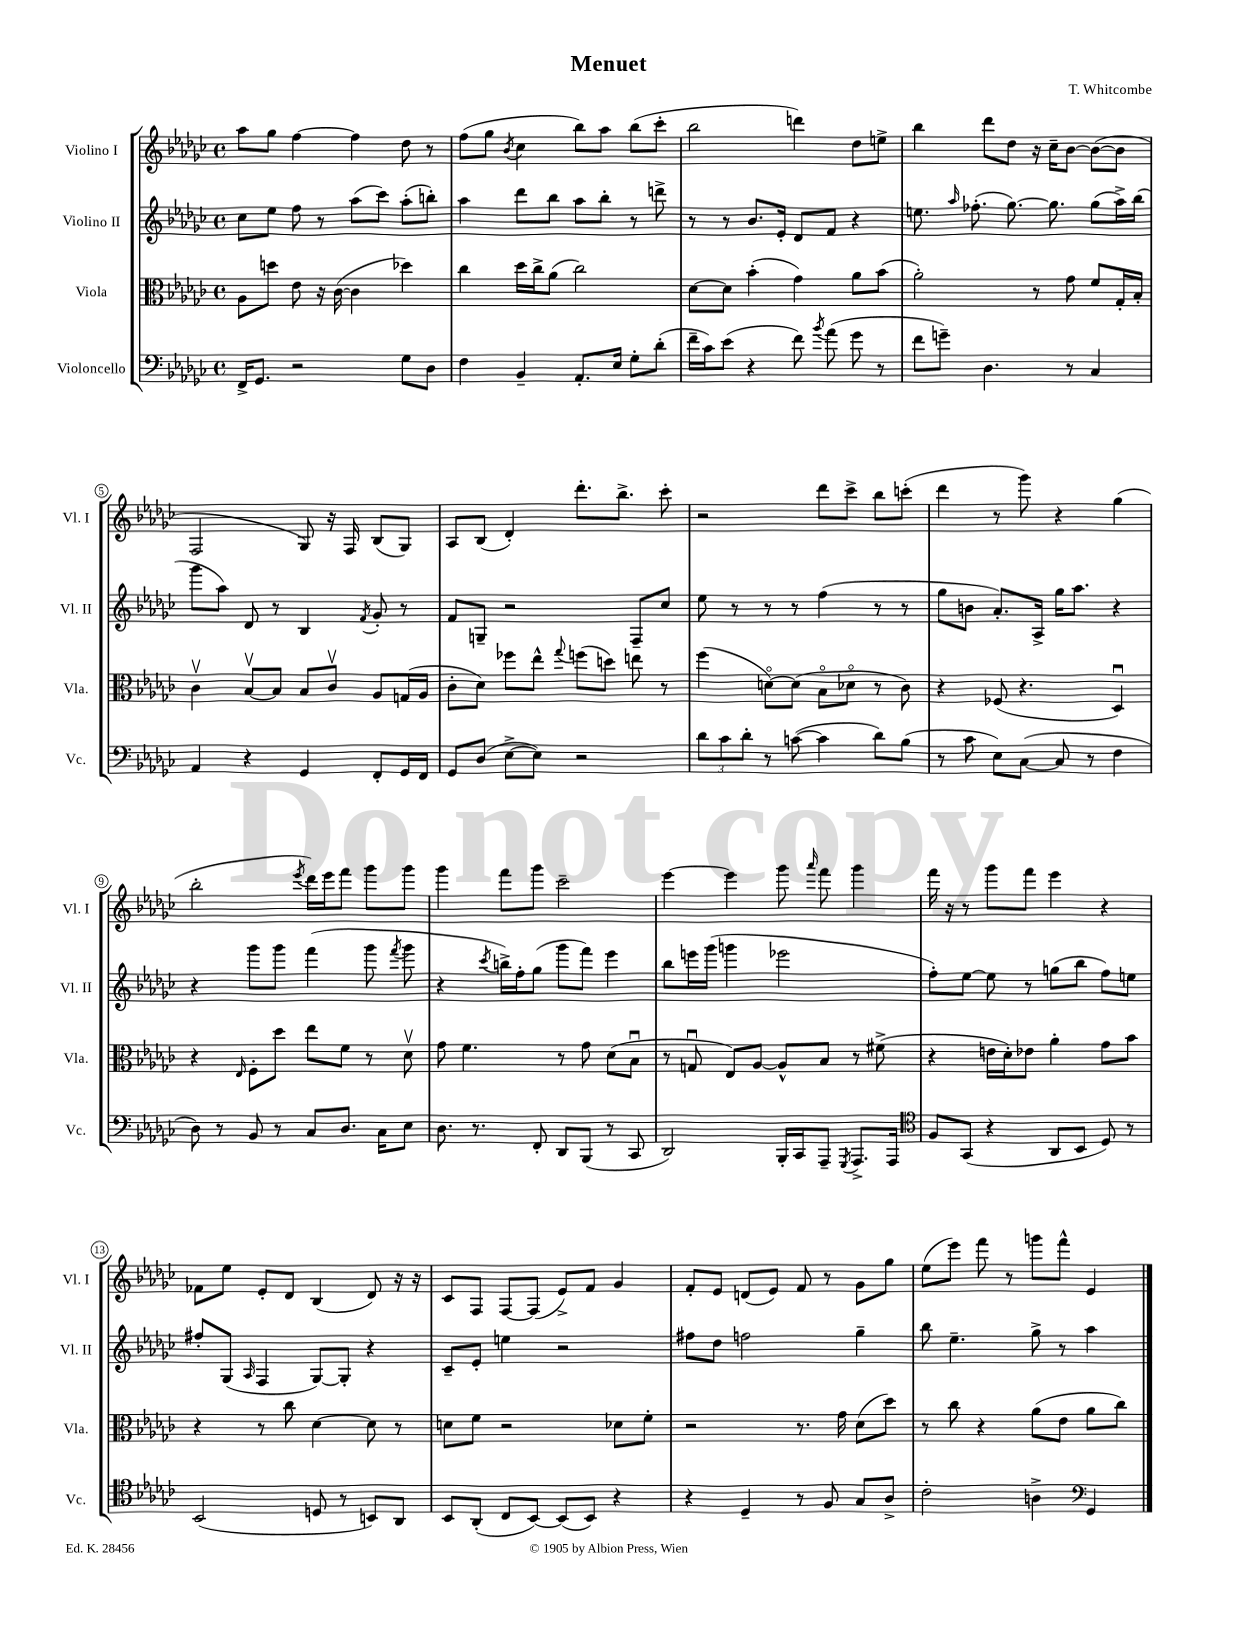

**kern	**kern	**kern	**kern
*staff4	*staff3	*staff2	*staff1
*clefF4	*clefC3	*clefG2	*clefG2
*k[b-e-a-d-g-c-]	*k[b-e-a-d-g-c-]	*k[b-e-a-d-g-c-]	*k[b-e-a-d-g-c-]
*M4/4	*M4/4	*M4/4	*M4/4
*met(c)	*met(c)	*met(c)	*met(c)
16FF^/LK	8A-\L	8cc-\L	8aa-\L
8.GG-/J	.	.	.
.	8dd\J	8ee-\J	8gg-\J
2r	8e-\	8ff\	[4ff\
.	16r	8r	.
.	([16c-\	.	.
.	4c-\]	(8aa-\L	4ff\]
.	.	8ccc-\J)	.
8G-\L	4dd-\)	(8aa-'\L	8dd-\
8D-\J	.	8bb'\J)	8r
=	=	=	=
4F\	4cc-\	4aa-\	(8ff\L
.	.	.	8gg-\J
.	.	.	8qb-/
4BB-~/	16dd-\LL	8ddd-\L	4cc-\
.	16cc-^\J	.	.
.	(8a-\J	8bb-\J	.
8.AA-'/L	2cc-\)	8aa-\L	8bb-\L)
.	.	8bb-'\J	8aa-\J
16E-/Jk	.	.	.
8G-'\L	.	8r	(8bb-\L
(8d-'\J	.	8ddd^\	8ccc-'\J
=	=	=	=
16f~\LL	[8d-\L	8r	2bb-\
16c-\J)	.	.	.
(8e-\J	8d-\]J	8r	.
4r	(4b-'\	8.b-/L	.
.	.	16e-'/Jk	.
8f\)	4g-\)	8d-/L	4ddd\)
8qb-/	.	.	.
(8a-\	.	8f/J	.
8g-\	8a-\L	4r	8dd-\L
8r	(8b-\J	.	8ee^\J
=	=	=	=
8f\L	2a-'\)	8.ee\	4bb-\
8g~\J)	.	.	.
.	.	16qqaa-/	.
.	.	(8.ff-'\	.
4.D-\	.	.	8ddd-\L
.	.	[8.gg-\)	8dd-\J
.	8r	.	16r
.	.	8.gg-\]	16cc-~\LK
8r	8g-\	.	[8b-\J
4C-/	8f/L	(8gg-\L	(8b-\_L
.	16G-'/L	16aa-^\L)	8b-\]J
.	16B-'/JJ	(16bb-\JJ	.
=	=	=	=
4AA-/	4c-v\	8ggg-\L	2F/
.	.	8aa-\J)	.
4r	[8B-v/L	8d-/	.
.	8B-/]J	8r	.
4GG-/	8B-/L	4B-/	8G-/)
.	8c-v/J	.	16r
.	.	.	16F/
.	.	8qf/	.
8FF'/L	8A-/L	8g-'/	(8B-/L
16GG-/L	(16G/L	8r	8G-/J)
16FF/JJ	16A-/JJ	.	.
=	=	=	=
8GG-/L	8c-'\L	8f/L	8A-/L
(8D-/J	8d-\J)	8G~/J	(8B-/J
[8E-^\L	8ff-\L	2r	4d-'/)
8E-\]J)	8ee-^^\J	.	.
.	8qqgg-/	.	.
2r	(8ff\L	.	8.ddd-'\L
.	8dd\J)	.	.
.	.	.	8.bb-^\J
.	8ee\	8F~/L	.
.	8r	8cc-/J	8ccc-'\
=	=	=	=
12d-\L	(4ff\	8ee-\	2r
12c-\	.	.	.
.	.	8r	.
12d-'\J	.	.	.
8r	[8do\L)	8r	.
([8c\	(8d\]J	8r	.
4c\]	8B-o\L	(4ff\	8ddd-\L
.	8d-o\J	.	8ccc-^\J
8d-\L)	8r	8r	8bb-\L
(8B-\J	8c-\)	8r	(8ccc'\J
=	=	=	=
8r	4r	8gg-\L	4ddd-\
8c-\	.	8b\J	.
8E-\L)	(8F-/	8.a-'/L)	8r
([8C-\J	4.r	.	8ggg-\)
.	.	16A-^/Jk	.
8C-/]	.	16gg-\LK	4r
.	.	8.aa-\J	.
8r	.	.	.
4F\	4D-u/)	4r	(4gg-\
=	=	=	=
8D-\)	4r	4r	2bb-'\
8r	.	.	.
.	16qqE-/	.	.
8BB-/	8F'\L	8ggg-\L	.
8r	8dd-\J	8ggg-\J	.
.	.	.	8qeee-/
8C-/L	8ee-\L	(4fff\	16ddd-\LL)
.	.	.	16eee-\J
8.D-/J	8f\J	.	8fff\J
.	8r	8ggg-\	8ggg-\L
16C-\LK	.	.	.
.	.	8qfff/	.
8E-\J	8d-v\	8ggg-\	8ggg-\J
=	=	=	=
8.D-\	8g-\	4r	4ggg-\
.	4.f\	.	.
8.r	.	.	.
.	.	8qccc-/	.
.	.	16bb^\LL)	8fff\L
.	.	16ff'\J	.
8FF'/	.	(8gg-\J	8ggg-\J
8DD-/L	8r	8ggg-\L	2ccc-~\
(8BBB-/J	8g-\	8fff\J)	.
8r	(8d-\L	4eee-\	.
8CC-/	8B-u\J	.	.
=	=	=	=
2DD-/)	8r	8bb-\L	[4eee-\
.	8Gu/	16eee\L	.
.	.	(16ggg-\JJ	.
.	8E-/L)	4ggg\	4eee-\]
.	[8A-/J	.	.
16BBB-'/LL	8A-^^/]L	2eee-\	8ggg-\
16CC-/J	.	.	.
.	.	.	16qqaaa-/
8AAA-~/J	8B-/J	.	8fff\
8qGGG-/	.	.	.
8.AAA-^/L	8r	.	4ggg-\
.	(8f#^\	.	.
16AAA-/Jk	.	.	.
=	=	=	=
*clefC4	*	*	*
8F/L	4r	8ff'\L)	16fff\
.	.	.	16r
(8GG-/J	.	[8ee-\J	8r
4r	16e\LL	8ee-\]	8ggg-\L
.	16d-'\J)	.	.
.	8e-\J	8r	8fff\J
8AA-/L	4a-'\	(8gg\L	4eee-\
8BB-/J	.	8bb-\J	.
8D-/)	8g-\L	8ff\L)	4r
8r	8b-\J	8ee\J	.
=	=	=	=
(2BB-/	4r	8ff#'/L	8f-\L
.	.	(8G-/J	8ee-\J
.	.	16qqA-/	.
.	8r	4F/	8e-'/L
.	8cc-\	.	8d-/J
8D/	[4d-\	[8G-/L)	(4B-/
8r	.	8G-'/]J	.
8BB/L)	8d-\]	4r	8d-/)
8AA-/J	8r	.	16r
.	.	.	16r
=	=	=	=
8BB-/L	8d\L	8c-~/L	8c-/L
(8AA-'/J	8f\J	8e-'/J	8F/J
8C-/L	2r	4ee\	[8F/L
[8BB-/J)	.	.	(8F/]J
(8BB-/]L	.	2r	8e-^/L)
8BB-/J)	.	.	8f/J
4r	8d-\L	.	4g-/
.	8f'\J	.	.
=	=	=	=
4r	2r	8ff#\L	8f'/L
.	.	8dd-\J	8e-/J
4D-~/	.	2ff\	(8d/L
.	.	.	8e-/J)
8r	8.r	.	8f/
8F/	.	.	8r
.	16g-\	.	.
8G-/L	(8d-\L	4gg-~\	8g-\L
8A-^/J	8dd-\J)	.	8gg-\J
=	=	=	=
2c-'\	8r	8bb-\	(8ee-\L
.	8cc-\	4.ee-~\	8eee-\J)
.	4r	.	8fff\
.	.	.	8r
4A^\	(8a-\L	8gg-^\	8ggg\L
.	8e-\J	8r	8fff^^\J
*clefF4	*	*	*
4GG-/	8a-\L	4aa-\	4e-/
.	8cc-\J)	.	.
==	==	==	==
*-	*-	*-	*-
